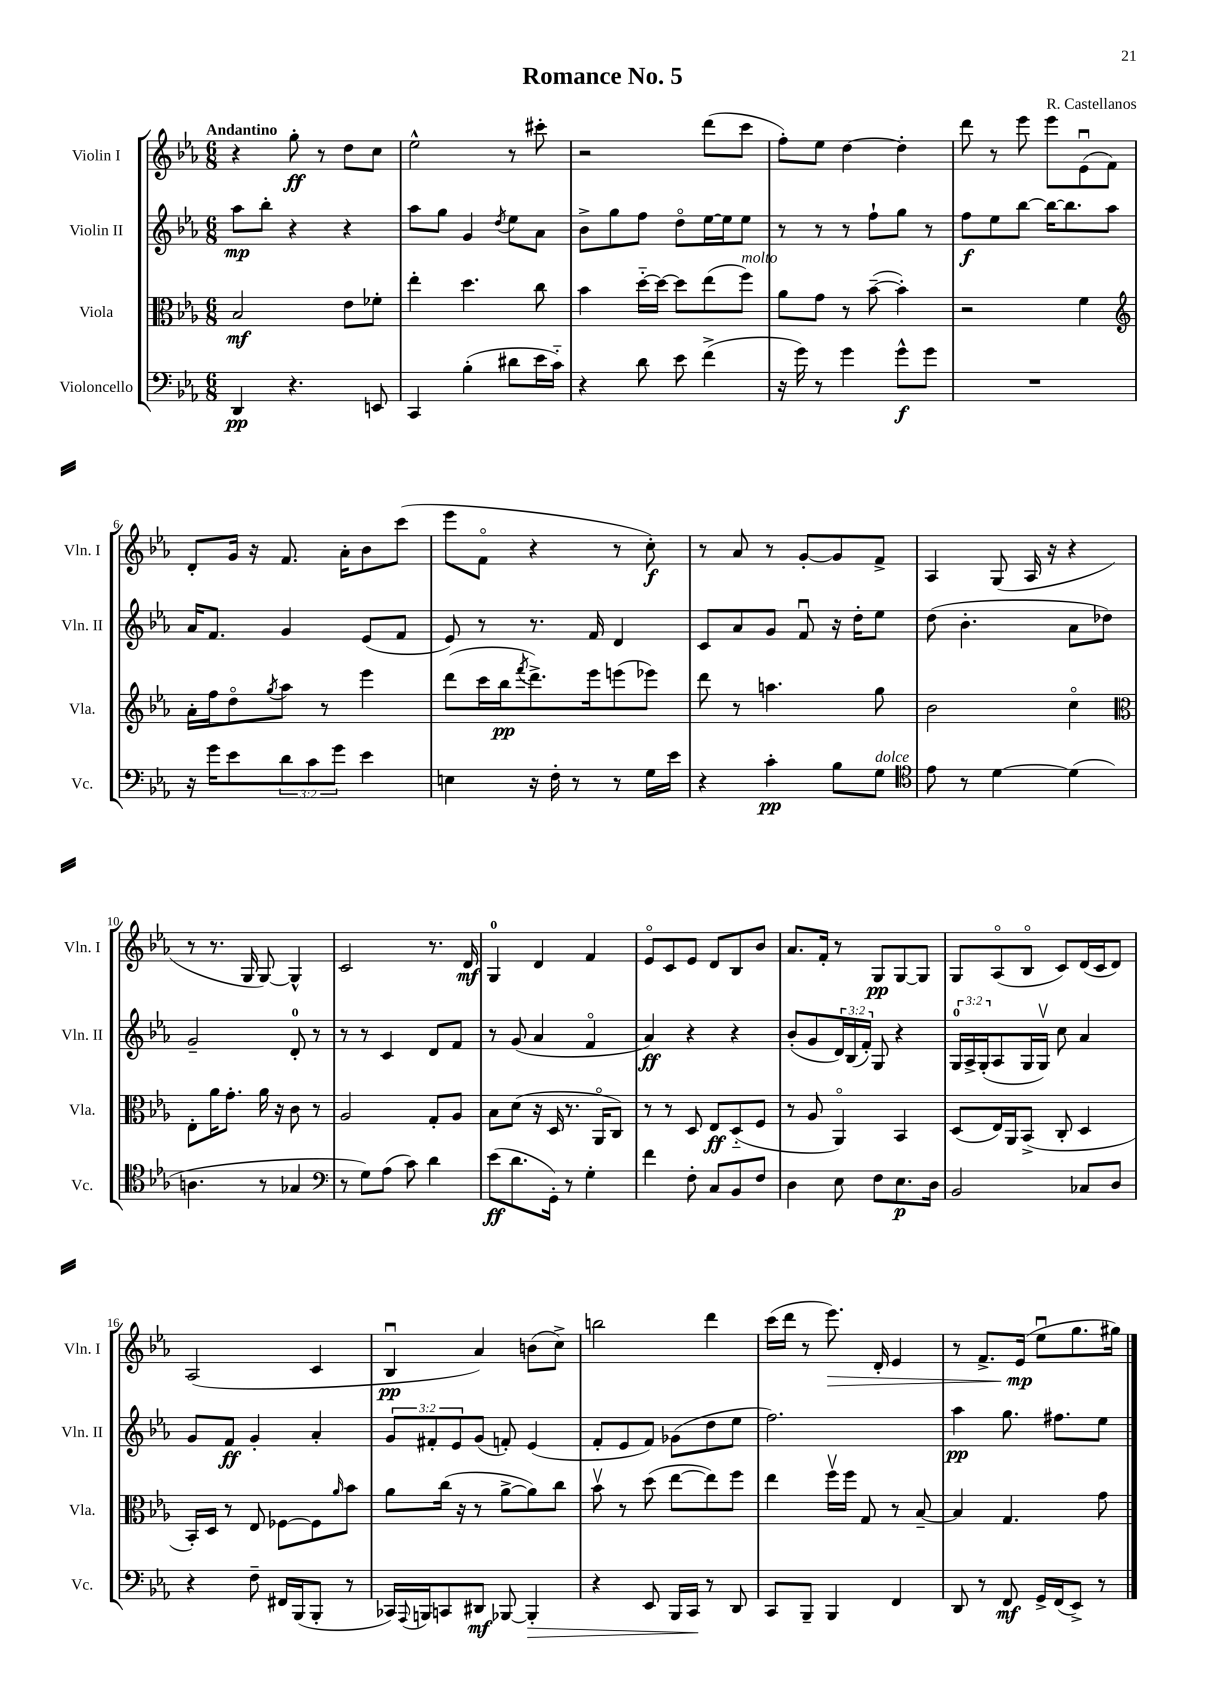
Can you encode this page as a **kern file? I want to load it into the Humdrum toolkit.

**kern	**kern	**kern	**kern
*staff4	*staff3	*staff2	*staff1
*clefF4	*clefC3	*clefG2	*clefG2
*k[b-e-a-]	*k[b-e-a-]	*k[b-e-a-]	*k[b-e-a-]
*M6/8	*M6/8	*M6/8	*M6/8
4DD	2B-	8aa-	4r
.	.	8bb-'	.
4.r	.	4r	8gg'
.	.	.	8r
.	8e-	4r	8dd
8EE	8f-'	.	8cc
=	=	=	=
4CC	4ee-'	8aa-	2ee-^^
.	.	8gg	.
(4B-'	4.dd	4g	.
.	.	8qdd	.
8d#	.	8ee-	8r
16e-	8cc	8a-	8ccc#'
16c'~)	.	.	.
=	=	=	=
4r	4b-	8b-^	2r
.	.	8gg	.
8d	[16dd'~	8ff	.
.	16dd_	.	.
8e-	8dd]	8ddo	.
(4f^	(8ee-	[16ee-	(8ddd
.	.	16ee-]	.
.	8ff)	8ee-	8ccc
=	=	=	=
16r	8a-	8r	8ff')
16g)	.	.	.
8r	8g	8r	8ee-
4g	8r	8r	[4dd
.	([8b-~	8ff`	.
8g^^	4b-'])	8gg	4dd']
8g	.	8r	.
=	=	=	=
2.r	2r	8ff	8ddd
.	.	8ee-	8r
.	.	[8bb-	8eee-
.	.	16bb-_	8eee-
.	.	8.bb-]	.
.	4f	.	(8e-u
.	.	8aa-	8f)
=	=	=	=
*	*clefG2	*	*
16r	16a-'	16a-	8d'
16g	16ff	8.f	.
8e-	8ddo	.	16g
.	.	.	16r
.	8qgg	.	.
12d	8aa-	4g	8.f
12c	.	.	.
.	8r	.	.
12g	.	.	.
.	.	.	16a-'
4e-	4eee-	(8e-	8b-
.	.	8f	(8ccc
=	=	=	=
4E	(8ddd	8e-)	8eee-
.	16ccc	8r	8fo
.	16bb-	.	.
.	8qfff	.	.
16r	8.ddd^)	8.r	4r
16F'	.	.	.
8r	.	.	.
.	16eee-	16f	.
8r	(8eee	4d	8r
16G	8eee-)	.	8cc')
16e-	.	.	.
=	=	=	=
4r	8ddd	8c	8r
.	8r	8a-	8a-
4c'	4.aa	8g	8r
.	.	8fu	[8g'
8B-	.	16r	8g]
.	.	16dd'	.
8G	8gg	8ee-	8f^
=	=	=	=
*clefC4	*	*	*
8e-	2b-	(8dd	4A-
8r	.	4.b-'	.
[4d	.	.	(8G
.	.	.	16A-
.	.	.	16r
(4d]	4cco	8a-	4r
.	.	8dd-)	.
=	=	=	=
*	*clefC3	*	*
4.A	8E-'	2g~	8r
.	16a-	.	8.r
.	8.g'	.	.
.	.	.	16G
8r	16a-	.	[8G)
.	16r	.	.
4G-	8c	8d'	4G^^]
.	8r	8r	.
=	=	=	=
*clefF4	*	*	*
8r	2A-	8r	2c
8G)	.	8r	.
(8A-	.	4c	.
8c)	.	.	.
4d	8G'	8d	8.r
.	8A-	8f	.
.	.	.	16d
=	=	=	=
(8e-	8B-	8r	4G
8.d	(8d	(8g	.
.	16r	4a-	4d
16GG')	16D	.	.
8r	8.r	.	.
4G'	.	4fo	4f
.	16AA-o	.	.
.	8C)	.	.
=	=	=	=
4f	8r	4a-)	8e-o
.	8r	.	8c
8F'	8D	4r	8e-
8C	8E-	.	8d
8BB-	(8D'~	4r	8B-
8F	8F	.	8b-
=	=	=	=
4D	8r	(8b-'	8.a-
.	8A-	8g	.
.	.	.	16f'
8E-	4AA-o)	24d)	8r
.	.	(24B-	.
.	.	24f')	.
8F	.	8G	8G
8.E-	4BB-	4r	[8G
.	.	.	8G]
16D	.	.	.
=	=	=	=
2BB-	(8D	24G	8G
.	.	24A-^	.
.	.	(24G'	.
.	16E-)	8A-	(8A-o
.	16AA-	.	.
.	(8BB-^	16G	8B-o
.	.	16Gv)	.
.	8C'	8cc	8c)
8C-	4D	4a-	(16d
.	.	.	16c
8D	.	.	8d)
=	=	=	=
4r	16BB-')	8g	(2A-
.	16D	.	.
.	8r	8f	.
8F~	8E-	4g'	.
16FF#	[8F-	.	.
(16BBB-	.	.	.
8BBB-'	8F-]	4a-'	4c
.	16qqa-	.	.
8r	8b-	.	.
=	=	=	=
16CC-)	8a-	12g	4B-u
8qqAAA-	.	.	.
16BBB	.	.	.
.	.	12f#'	.
8CC	(16cc	.	.
.	.	12e-	.
.	16r	.	.
8DD#	8r	(8g	4a-)
[8BBB-	[8a-^	8f')	.
4BBB-']	8a-])	(4e-	(8b
.	8cc	.	8cc^)
=	=	=	=
4r	8b-v	8f'	2bb
.	8r	8e-	.
8EE-	(8dd	8f)	.
16BBB-	[8ee-	(8g-	.
16CC	.	.	.
8r	8ee-])	8dd	4ddd
8DD	8ff	8ee-	.
=	=	=	=
8CC	4ee-	2.ff)	(16ccc
.	.	.	16ddd
8BBB-~	.	.	8r
4BBB-	16ffv	.	8.eee-)
.	16ff	.	.
.	8G	.	.
.	.	.	16d'
4FF	8r	.	4e-
.	[8B-~	.	.
=	=	=	=
8DD	4B-]	4aa-	8r
8r	.	.	8.f^
8FF	4.G	8.gg	.
.	.	.	(16e-
16GG^	.	.	8ee-u
(16FF	.	8.ff#	.
8EE-^)	.	.	8.gg
8r	8g	8ee-	.
.	.	.	16gg#)
==	==	==	==
*-	*-	*-	*-
